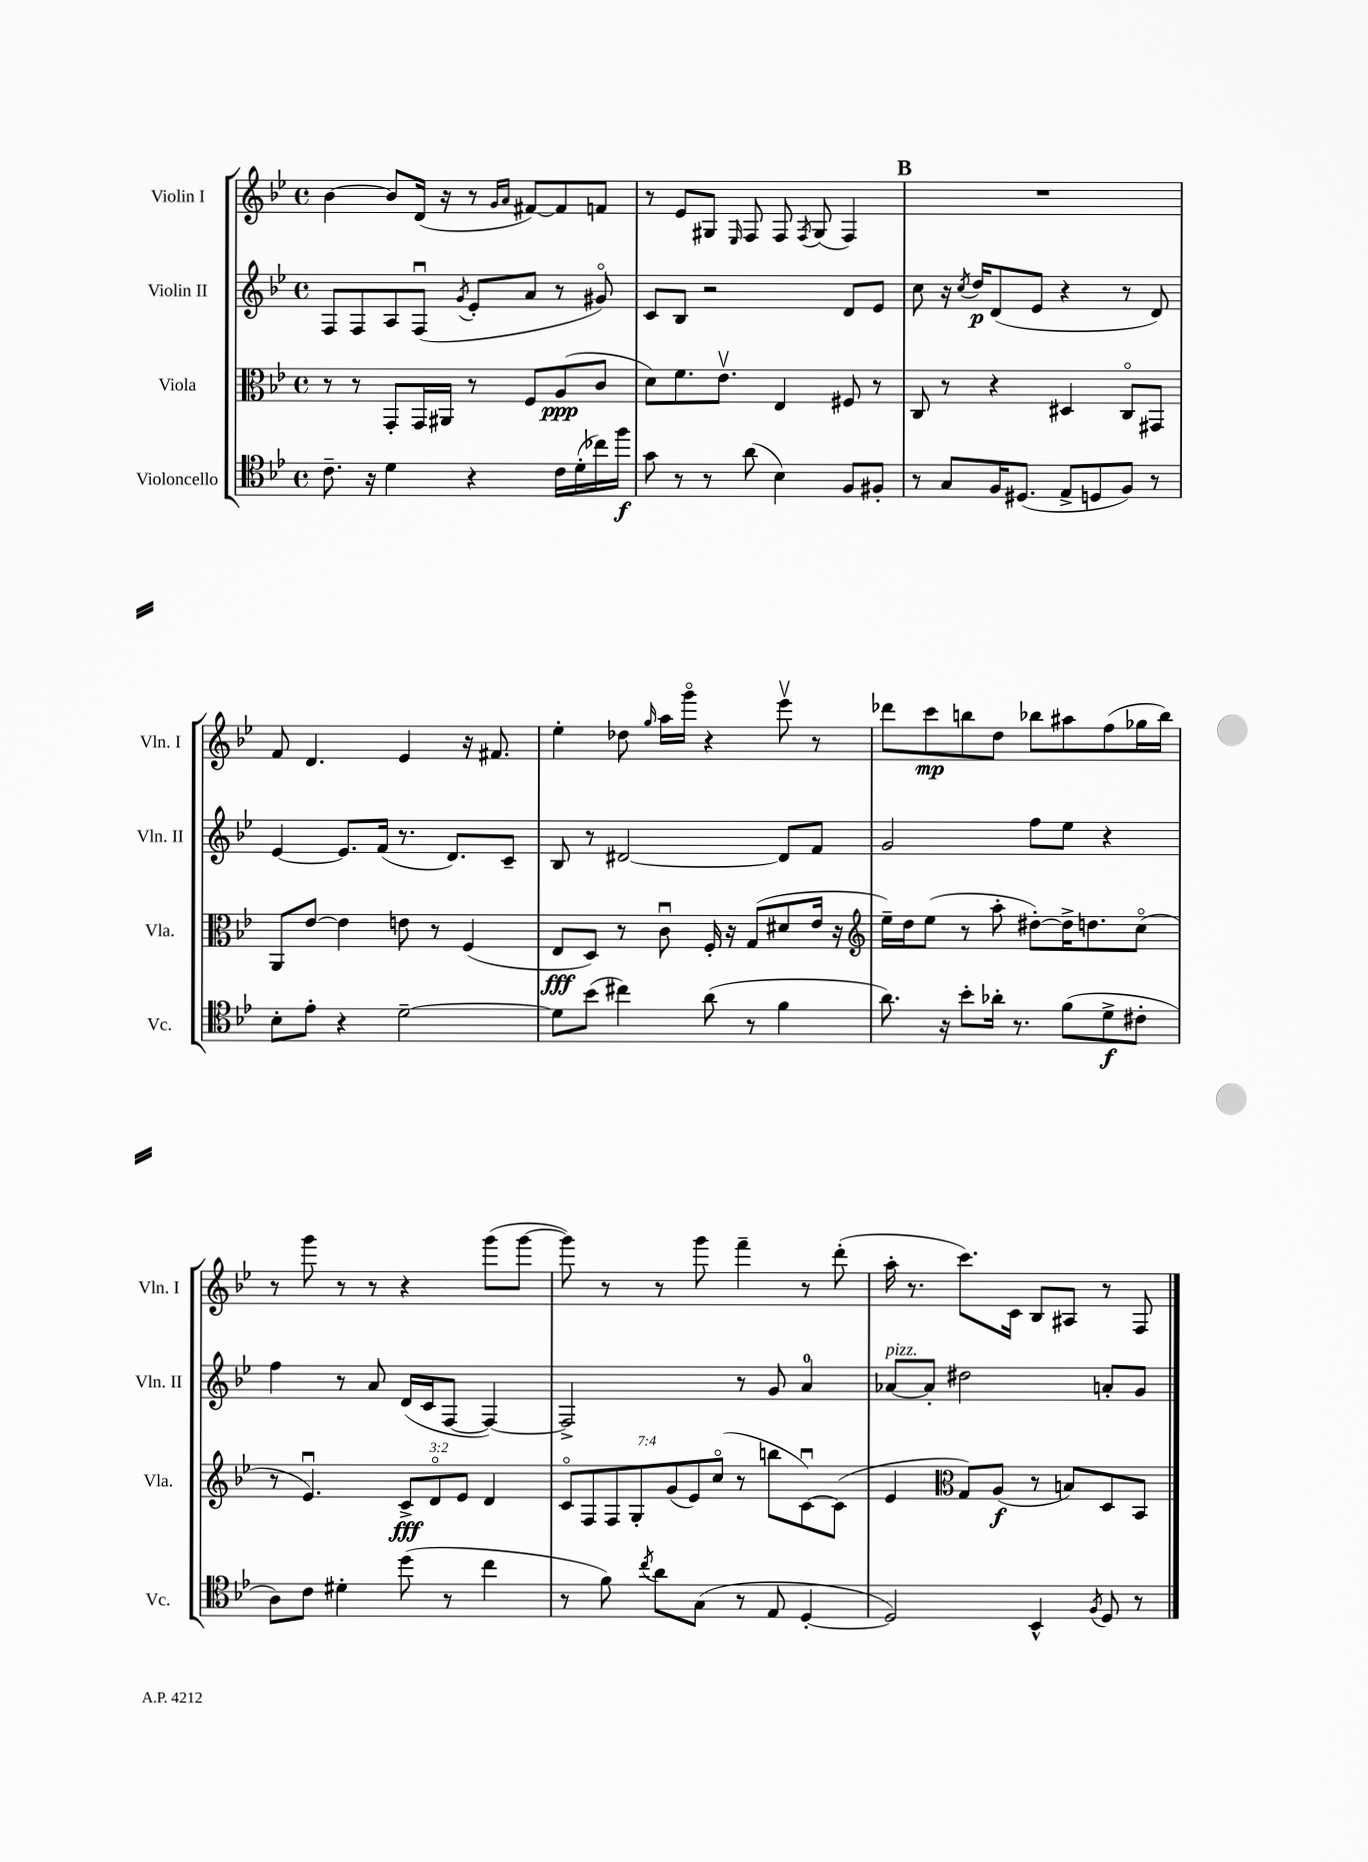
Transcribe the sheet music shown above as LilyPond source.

<<
\new StaffGroup <<
\new Staff = "s0" \with { instrumentName = "Violin I" shortInstrumentName = "Vln. I" } {
    \clef treble \key bes \major \defaultTimeSignature \time 4/4
    \autoBeamOff bes'4~ bes'8[ d'16]( r16 r8 \grace { g'16[ a'16] } fis'8[~) fis'8 f'8] |
    r8 ees'8[ gis8] \grace { ees16 } f8 f8 \acciaccatura { f8 } gis8( f4) |
    \mark \markup { \bold "B" } R1 |
    f'8 d'4. ees'4 r16 fis'8. |
    ees''4-. des''8 \grace { g''16 } a''16[ g'''16]\flageolet r4 ees'''8\upbow r8 |
    des'''8[ c'''8\mp b''8 d''8] bes''8[ ais''8 f''8( ges''16 bes''16]) |
    r8 g'''8 r8 r8 r4 g'''8[( g'''8]~ |
    g'''8) r8 r8 g'''8 f'''4-- r8 d'''8-.( |
    a''16-. r8. c'''8.[) c'16] bes8[ ais8] r8 f8 \bar "|." |
}
\new Staff = "s1" \with { instrumentName = "Violin II" shortInstrumentName = "Vln. II" } {
    \clef treble \key bes \major \defaultTimeSignature \time 4/4
    \autoBeamOff f8[ f8 a8 f8]\downbow( \acciaccatura { g'8 } ees'8[-. a'8] r8 gis'8\flageolet) |
    c'8[ bes8] r2 d'8[ ees'8] |
    \mark \markup { \bold "B" } c''8 r16 \acciaccatura { c''8 } d''16[\p d'8( ees'8] r4 r8 d'8) |
    ees'4~ ees'8.[ f'16]( r8. d'8.[) c'8]-- |
    bes8 r8 dis'2~ dis'8[ f'8] |
    g'2 f''8[ ees''8] r4 |
    f''4 r8 a'8 d'16[( c'16 f8]~ f4~) |
    f2-> r8 g'8 a'4-0 |
    aes'8[~^\markup { \italic "pizz." } aes'8]-. dis''2 a'8[-. g'8] \bar "|." |
}
\new Staff = "s2" \with { instrumentName = "Viola" shortInstrumentName = "Vla." } {
    \clef alto \key bes \major \defaultTimeSignature \time 4/4 \override Staff.TupletNumber.text = #tuplet-number::calc-fraction-text
    \autoBeamOff r8 r8 g,8[-. g,16 ais,16] r8 f8[ a8\ppp( c'8] |
    d'8[) f'8. ees'8.]\upbow ees4 fis8 r8 |
    \mark \markup { \bold "B" } c8 r8 r4 dis4 c8[\flageolet gis,8] |
    a,8[ ees'8]~ ees'4 e'8 r8 f4( |
    ees8[\fff d8]) r8 c'8\downbow f16-. r16 g8[( dis'8 ees'16] r16 |
    \clef treble ees''16[--) d''16 ees''8]( r8 a''8-. dis''8[~-.) dis''16-> d''8. c''8]\flageolet( |
    r8 ees'4.\downbow) \tuplet 3/2 { c'8[->\fff d'8\flageolet ees'8] } d'4 |
    \tuplet 7/4 { c'8[\flageolet f8 f8 g8-. g'8( ees'8) c''8]\flageolet( } r8 b''8[ c'8~\downbow) c'8]( |
    ees'4 \clef alto g8[) a8]\f( r8 b8[) d8 bes,8] \bar "|." |
}
\new Staff = "s3" \with { instrumentName = "Violoncello" shortInstrumentName = "Vc." } {
    \clef tenor \key bes \major \defaultTimeSignature \time 4/4
    \autoBeamOff c'8.-- r16 d'4 r4 c'16[ d'16-.( ces''16) f''16]\f |
    g'8 r8 r8 a'8( bes4) f8[ fis8]-. |
    \mark \markup { \bold "B" } r8 g8[ f16 dis8.]( ees8[-> d8 f8]) r8 |
    bes8[-. ees'8]-. r4 d'2~-- |
    d'8[ bes'8]( cis''4) a'8( r8 f'4 |
    a'8.) r16 bes'8[-. aes'16]-. r8. f'8[( d'8->\f cis'8]-. |
    a8[) c'8] dis'4-. d''8( r8 c''4 |
    r8 f'8) \acciaccatura { c''8 } a'8[ g8]( r8 ees8 d4~-. |
    d2) bes,4-^ \acciaccatura { f8 } d8 r8 \bar "|." |
}
>>
>>
\layout { \context { \Score \remove "Bar_number_engraver" } }
